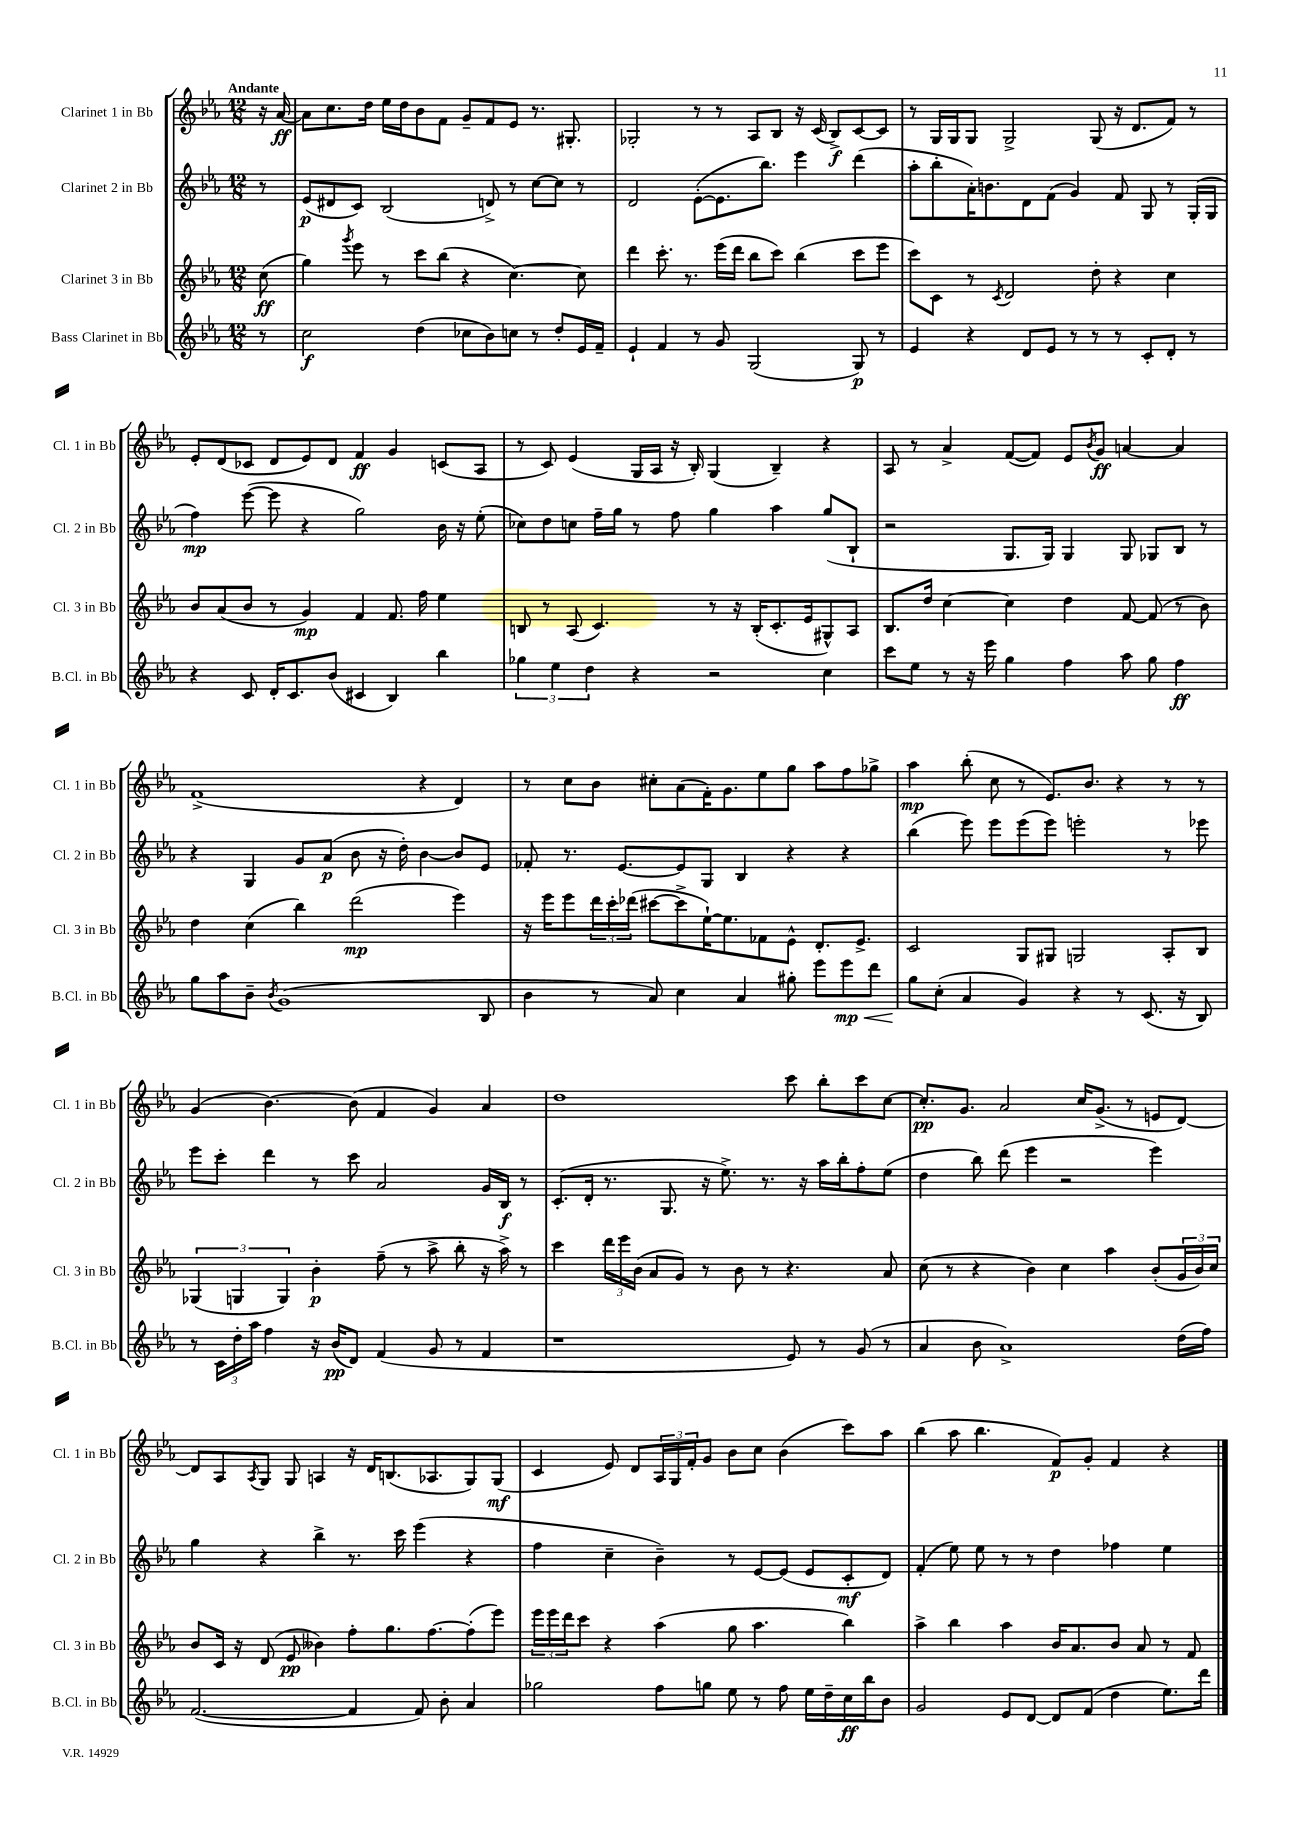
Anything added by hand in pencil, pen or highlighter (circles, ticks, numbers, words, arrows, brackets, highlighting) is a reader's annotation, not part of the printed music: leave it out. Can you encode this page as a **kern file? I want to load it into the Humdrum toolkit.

**kern	**kern	**kern	**kern
*staff4	*staff3	*staff2	*staff1
*clefG2	*clefG2	*clefG2	*clefG2
*k[b-e-a-]	*k[b-e-a-]	*k[b-e-a-]	*k[b-e-a-]
*M12/8	*M12/8	*M12/8	*M12/8
8r	(8cc\	8r	16r
.	.	.	[16a-/
=	=	=	=
2cc\	4gg\)	(8e-/L	8a-\]L
.	.	8d#/	8.cc\
.	8qggg/	.	.
.	8eee-\	8c/J)	.
.	.	.	16dd\Jk
.	8r	(2B-/	16ee-\LL
.	.	.	16dd\J
(4dd\	8ccc\L	.	8b-\
.	(8bb-\J	.	8f\J
8cc-\L	4r	.	8g~/L
8b-\)	.	8d^/)	8f/
8cc\J	[4.cc\)	8r	8e-/J
8r	.	[8cc\L	8.r
8dd'/L	.	8cc\]J	.
.	.	.	8.G#'/
16e-/L	8cc\]	8r	.
16f~/JJ	.	.	.
=	=	=	=
4e-`/	4ddd\	2d/	2G-'/
4f/	8.ccc'\	.	.
.	8.r	.	.
8r	.	([8e-'\L	8r
8g/	(16eee-\LL	8.e-\]	8r
.	16ddd\JJ	.	.
(2G/	8bb-\L	.	8A-/L
.	.	8.bb-\J)	.
.	8ccc\J)	.	8B-/J
.	(4bb-\	4eee-\	16r
.	.	.	(16c/
.	.	.	8B-^/L)
8G/)	8ccc\L	(4ddd\	[8c/
8r	8eee-\J	.	8c/]J
=	=	=	=
4e-/	8ccc\L)	8aa-'\L	8r
.	8c\J	8bb-'\	16G/LL
.	.	.	16G/J
4r	8r	16a-'\K)	8G/J
.	.	8.b\	.
.	8qc/	.	.
.	2d/	.	2G^/
8d/L	.	8d\	.
8e-/J	.	(8f\J	.
8r	.	4g/)	.
8r	8dd'\	.	(8G/
8r	4r	8f/	16r
.	.	.	8.d/L
8c'/L	.	8G/	.
8d'/J	4cc\	8r	8f/J)
8r	.	(16G'/LL	8r
.	.	16G/JJ	.
=	=	=	=
4r	8b-/L	4ff\)	8e-'/L
.	(8a-/	.	(8d/
8c/	8b-/J	([8eee-\	8c-/J
16d'/LK	8r	8eee-\]	8d/L
8.c/	.	.	.
.	4g/)	4r	8e-/)
(8b-/J	.	.	8d/J
4c#/	4f/	2gg\)	4f/
4B-/)	8.f/	.	4g/
.	16ff\	.	.
4bb-\	4ee-\	16b-\	(8c/L
.	.	16r	.
.	.	(8ee-'\	8A-/J
=	=	=	=
6gg-\	8B/	8cc-\L)	8r
.	8r	8dd\	8c/)
6ee-\	.	.	.
.	(8A-/	8cc\J	(4e-/
6dd\	.	.	.
.	4.c/)	16ff~\LL	.
.	.	16gg\JJ	.
4r	.	8r	16G/LL
.	.	.	16A-/JJ
.	.	8ff\	16r
.	.	.	16B-'/)
2r	8r	4gg\	(4G/
.	16r	.	.
.	(16B'/LK	.	.
.	8.c'/	4aa-\	4B-~/)
.	16e-/k	.	.
4cc\	8G#^^/)	(8gg/L	4r
.	8A-/J	8B-`/J	.
=	=	=	=
8ccc\L	8.B-/L	2r	8A-/
8ee-\J	.	.	8r
.	16dd/Jk	.	.
8r	[4cc\	.	4a-^/
16r	.	.	.
16eee-\	.	.	.
4gg\	4cc\]	8.G/L	([8f/L
.	.	.	8f/]J)
.	.	16G/Jk)	.
4ff\	4dd\	4G/	8e-/L
.	.	.	8qb-/
.	.	.	8g/J
8aa-\	[8f/	8G/	[4a/
8gg\	(8f/]	8G-/L	.
4ff\	8r	8B-/J	4a/]
.	8b-\)	8r	.
=	=	=	=
8gg\L	4dd\	4r	(1f^
8aa-\	.	.	.
8b-~\J	(4cc\	4G/	.
8qb-/	.	.	.
(1g	.	.	.
.	4bb-\)	8g/L	.
.	.	(8a-/J	.
.	(2ddd\	8b-\	.
.	.	16r	.
.	.	16dd'\)	.
.	.	[4b-\	4r
.	4eee-\)	8b-/]L	4d/)
8B-/	.	8e-/J	.
=	=	=	=
4b-\	16r	8f-'/	8r
.	16eee-\LK	.	.
.	8eee-\	8.r	8cc\L
8r	24ddd\L	.	8b-\J
.	24ccc'\	.	.
.	.	[8.e-/L	.
.	(24ddd-\JJ	.	.
8a-/)	[8ccc#\L	.	8cc#'\L
4cc\	8ccc#^\]	8e-/]	(8a-\
.	[16ee-`\K)	8G/J	16f'\K)
.	8.ee-\]	.	8.g\
4a-/	.	4B-/	.
.	8f-\	.	8ee-\
8gg#'\	8e-^^\J	4r	8gg\J
8eee-\L	8.d'/L	.	8aa-\L
8eee-\	.	4r	8ff\
.	8.e-^/J	.	.
8ddd\J	.	.	8gg-^\J
=	=	=	=
8gg\L	2c/	(4bb-\	4aa-\
(8cc'\J	.	.	.
4a-/	.	8eee-\)	(8bb-'\
.	.	8eee-\L	8cc\
4g/)	8G/L	(8eee-\	8r
.	8G#/J	8eee-\J)	8.e-/L)
4r	2G/	2eee'\	.
.	.	.	8.b-/J
8r	.	.	4r
(8.c/	.	.	.
.	8A-'/L	8r	8r
16r	.	.	.
8B-/)	8B-/J	8eee-\	8r
=	=	=	=
8r	(6G-/	8eee-\L	(4g/
24c\LL	.	8ccc'\J	.
24dd'\	6G/	.	.
24aa-\JJ	.	.	.
4ff\	.	4ddd\	[4.b-\)
.	6G/)	.	.
16r	4b-'\	8r	.
(16b-/LK	.	.	.
8d/J)	.	8ccc\	(8b-\]
(4f/	(8ff~\	2a-/	4f/
.	8r	.	.
8g/	8aa-^\	.	4g/)
8r	8bb-'\	.	.
4f/	16r	16g/LL	4a-/
.	16aa-^\)	16B-/JJ	.
.	8r	8r	.
=	=	=	=
1r	4ccc\	(8.c'/L	1dd
.	.	16d'/Jk	.
.	24ddd\LL	8.r	.
.	24eee-\	.	.
.	(24b-\JJ	.	.
.	8a-/L	.	.
.	.	8.G/	.
.	8g/J)	.	.
.	8r	16r	.
.	.	8.ee-^\)	.
.	8b-\	.	.
.	8r	8.r	.
8e-/)	4.r	.	8ccc\
.	.	16r	.
8r	.	16aa-\LL	8bb-'\L
.	.	16bb-'\J	.
(8g/	.	8ff'\	8ccc\
8r	8a-/	(8ee-\J	[8cc\J
=	=	=	=
4a-/	(8cc\	4dd\	8.cc'/]L
.	8r	.	.
.	.	.	8.g/J
8b-\	4r	8bb-\)	.
1a-^)	.	(8ddd\	2a-/
.	4b-\)	4eee-\	.
.	4cc\	2r	.
.	.	.	16cc/LK
.	.	.	(8.g^/J
.	4aa-\	.	.
.	.	.	8r
.	(8b-'/L	4eee-\)	8e/L
(16dd\LL	24g/L	.	[8d/J)
.	24b-/)	.	.
16ff\JJ)	.	.	.
.	24cc/JJ	.	.
=	=	=	=
([2.f/	8b-/L	4gg\	8d/]L
.	16c/Jk	.	8A-/
.	16r	.	.
.	.	.	8qA-/
.	(8d/	4r	8G/J
.	8e-/	.	8G/
.	4b--\)	4bb-^\	4A/
4f/]	8ff'\L	8.r	16r
.	.	.	16d/LK
.	8.gg\	.	(8.B/
.	.	16ccc\	.
8f/)	.	(4eee-\	.
.	[8.ff\	.	8.A-/
8b-'\	.	.	.
4a-/	(8ff'\]	4r	8G/)
.	8eee-\J)	.	(8G/J
=	=	=	=
2gg-\	24eee-\LL	4ff\	4c/
.	24eee-\	.	.
.	24ddd\J	.	.
.	8ccc\J	.	.
.	4r	4cc~\	8e-/)
.	.	.	8d/L
8ff\L	(4aa-\	4b-~\)	24A-/L
.	.	.	24G/
.	.	.	24f'/J
8gg\J	.	.	8g/J
8ee-\	8gg\	8r	8b-\L
8r	4.aa-\	[8e-/L	8cc\J
8ff\	.	(8e-/]J	(4b-\
16ee-\LL	.	8e-/L	.
16dd~\	.	.	.
16cc\	4bb-\)	8c'/	8ccc\L)
16bb-\J	.	.	.
8b-\J	.	8d/J)	8aa-\J
=	=	=	=
2g/	4aa-^\	(4f'/	(4bb-\
.	4bb-\	8ee-\)	8aa-\
.	.	8ee-\	4.bb-\
8e-/L	4aa-\	8r	.
[8d/J	.	8r	.
8d/]L	16b-/LK	4dd\	8f/L)
.	8.a-/	.	.
(8f/J	.	.	8g'/J
4dd\	8b-/J	4ff-\	4f/
.	8a-/	.	.
8.ee-\L)	8r	4ee-\	4r
.	8f/	.	.
16ddd\Jk	.	.	.
==	==	==	==
*-	*-	*-	*-
